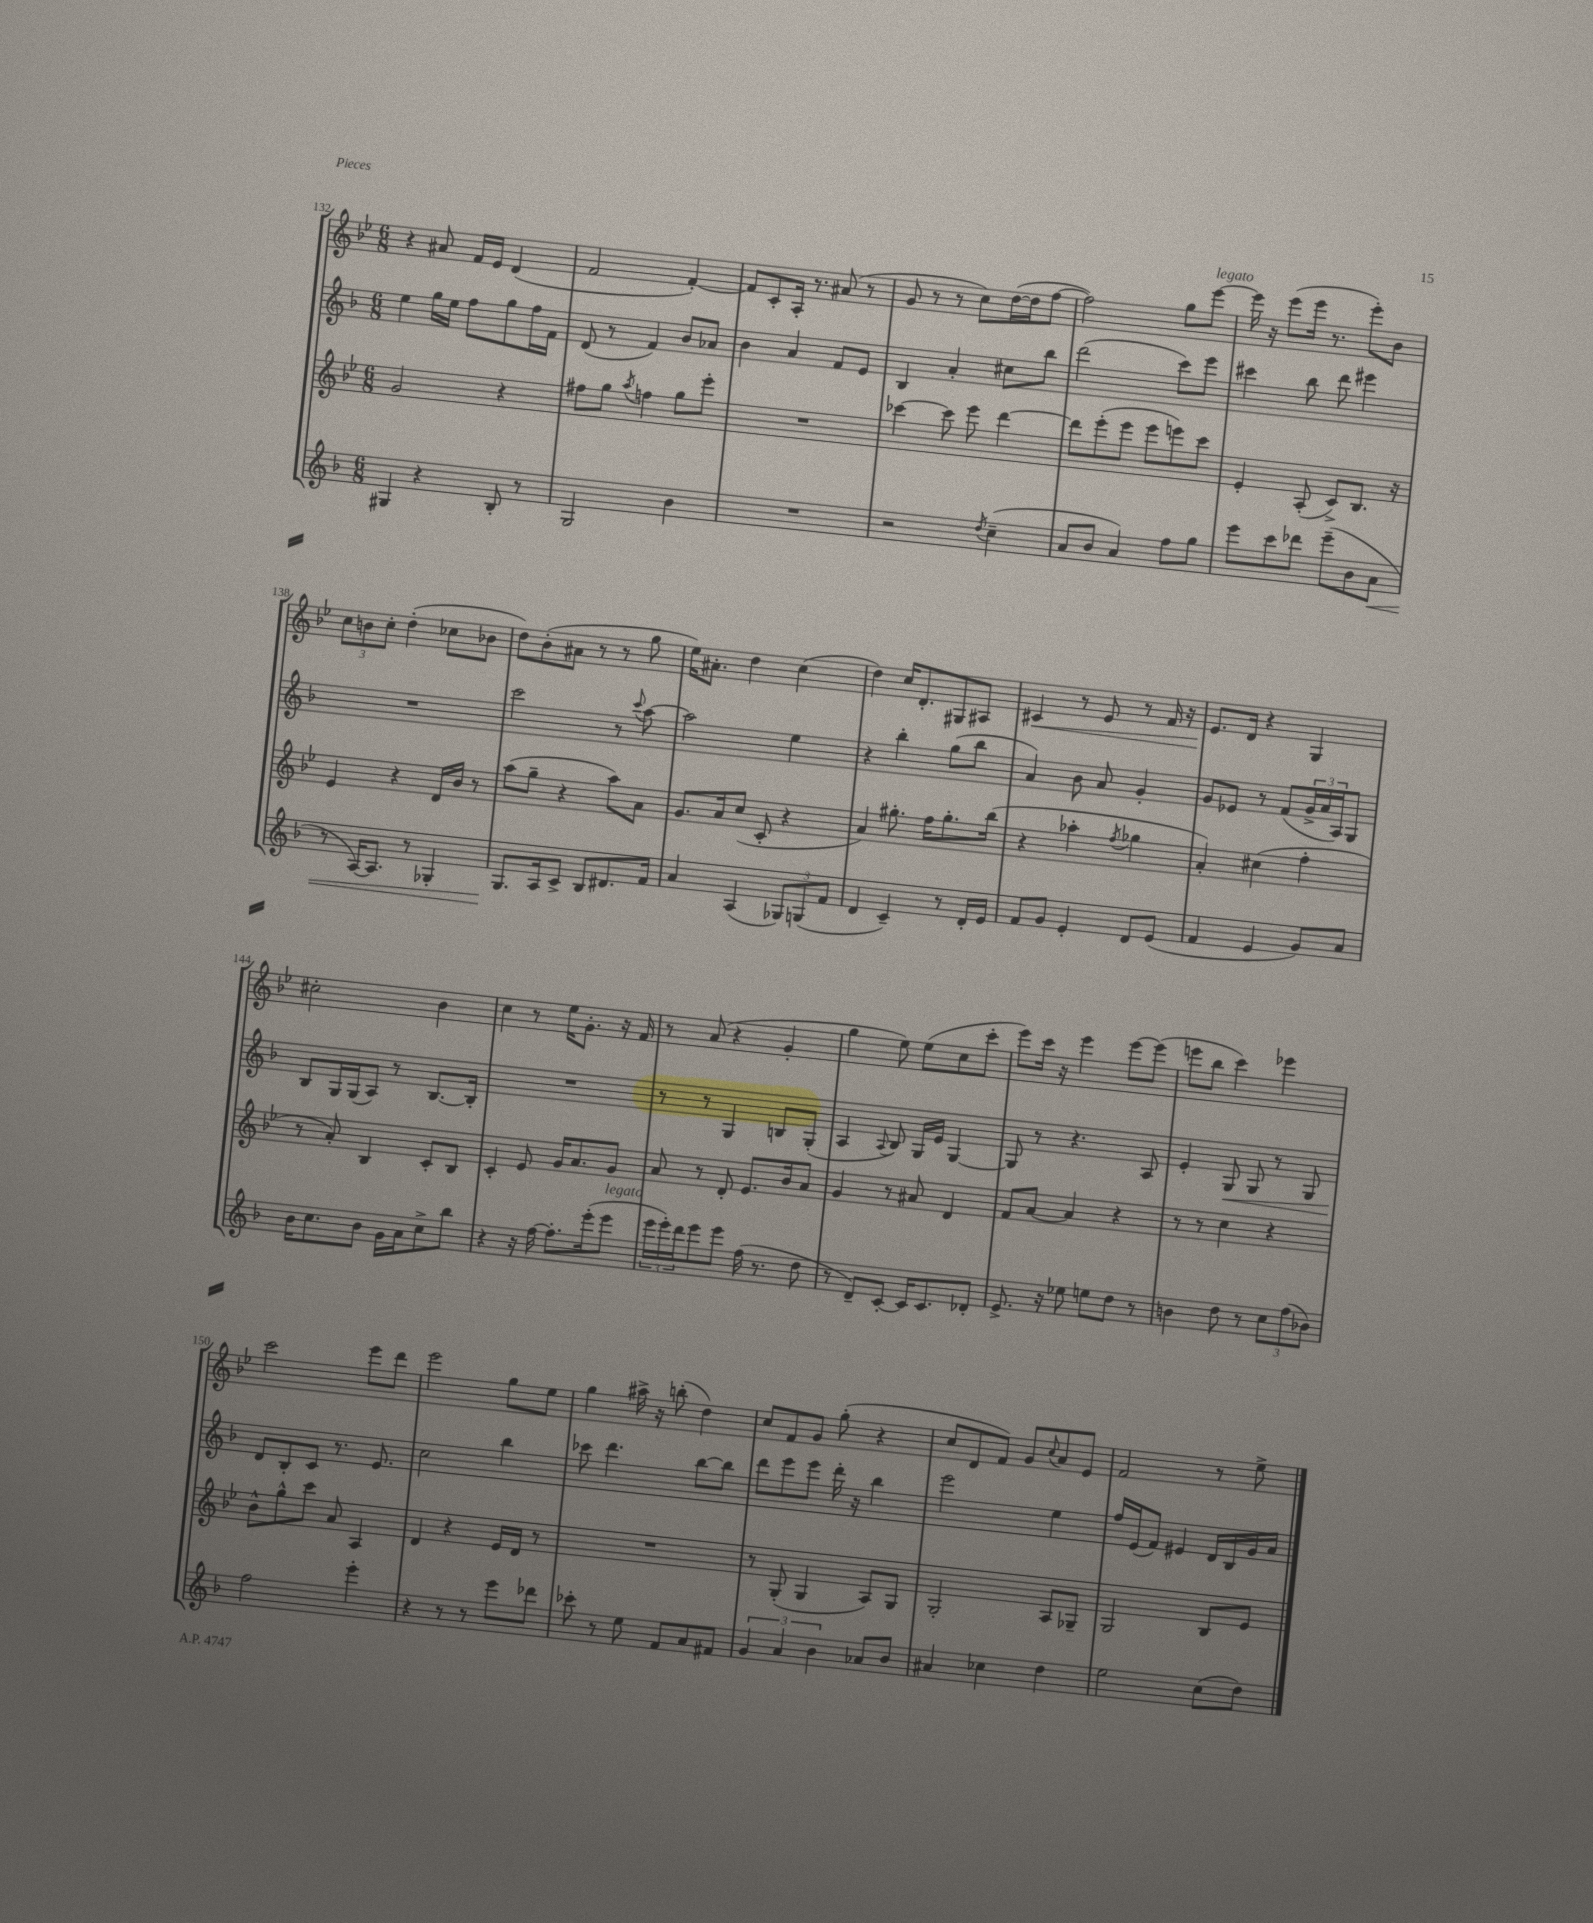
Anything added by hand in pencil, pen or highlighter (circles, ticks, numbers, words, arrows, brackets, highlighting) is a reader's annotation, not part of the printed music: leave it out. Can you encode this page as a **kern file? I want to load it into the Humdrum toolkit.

**kern	**dynam	**kern	**kern	**dynam	**kern	**dynam
*part4	*part4	*part3	*part2	*part2	*part1	*part1
*staff4	*staff4	*staff3	*staff2	*staff2	*staff1	*staff1
*clefG2	*	*clefG2	*clefG2	*	*clefG2	*
*k[b-]	*	*k[b-e-]	*k[b-]	*	*k[b-e-]	*
*M6/8	*	*M6/8	*M6/8	*	*M6/8	*
=132	=132	=132	=132	=132	=132	=132
4G#X/	.	2g/	4ee\	.	4r	.
4r	.	.	16gg\LL	.	8a#X/	.
.	.	.	16ee\JJ	.	.	.
.	.	.	8ff\L	.	16f/LL	.
.	.	.	.	.	16e-/JJ	.
8B-'/	.	4r	8gg\	.	(4d/	.
8r	.	.	16ff\L	.	.	.
.	.	.	16f\JJ	.	.	.
=133	=133	=133	=133	=133	=133	=133
2G/	.	8ff#X\L	(8d/	.	2f/	.
.	.	8gg\J	8r	.	.	.
.	.	8qaa/	.	.	.	.
.	.	4ffn\	4f/)	.	.	.
4b-\	.	8gg\L	8b-/L	.	[4f'/)	.
.	.	8eee-'\J	8a-X/J	.	.	.
=134	=134	=134	=134	=134	=134	=134
2.r	.	2.r	4b-\	.	8f/L]	.
.	.	.	.	.	8c'/	.
.	.	.	4a/	.	16A'/Jk	.
.	.	.	.	.	8.r	.
.	.	.	8f/L	.	(8a#X/	.
.	.	.	8e/J	.	8r	.
=135	=135	=135	=135	=135	=135	=135
2r	.	[4ccc-X\	4B-/	.	8g/	.
.	.	.	.	.	8r	.
.	.	8ccc-\]	4a'/	.	8r	.
.	.	8eee-\	.	.	8cc\L)	.
8qdd/	.	.	.	.	.	.
(4cc~\	.	[4ddd\	8cc#X\L	.	([16dd\L	.
.	.	.	.	.	16dd\J]	.
.	.	.	8bb-\J	.	[8ff\J	.
=136	=136	=136	=136	=136	=136	=136
8a/L	.	8ddd\L]	(2ddd\	.	2ff\])	.
8b-/J	.	(8eee-'\	.	.	.	.
4a/)	.	8eee-\J	.	.	.	.
.	.	8eee-\L	.	.	.	.
8ff\L	.	8eeen\)	8ccc\L)	.	8gg\L	.
!	!	!	!	!	!LO:TX:a:i:t=legato	!
8gg\J	.	8ccc\J	8eee\J	.	[8eee-\J	.
=137	=137	=137	=137	=137	=137	=137
8eee\L	.	4e-'/	4ccc#X\	.	16eee-\]	.
.	.	.	.	.	16r	.
8ccc\	.	.	.	.	(8eee-\L	.
8ddd-X\J	.	(8A'/	8bb-\	.	16eee-\Jk	.
.	.	.	.	.	8.r	.
(8eee~\L	.	8c^/L)	8ddd\	.	.	.
8b-\	.	8.B-/J	4eee#X\	.	8eee-'\L)	.
!	!LO:HP:b	!	!	!	!	!
8a\J	<	.	.	.	8b-\J	.
.	.	16r	.	.	.	.
!!LO:LB:g=z
=138	=138	=138	=138	=138	=138	=138
8r	.	4e-/	2.r	.	12cc\L	.
.	.	.	.	.	12bn\	.
[16A/KL)	.	.	.	.	.	.
.	.	.	.	.	12cc'\J	.
8.A/J]	.	.	.	.	.	.
.	.	4r	.	.	(4dd'\	.
8r	.	.	.	.	.	.
4G-X'/	.	16d/LL	.	.	8cc-X\L	.
.	.	16b-/JJ	.	.	.	.
.	.	8r	.	.	8b-X\J	.
=139	=139	=139	=139	=139	=139	=139
8.G/L	.	(8aa\L	2ccc\	.	8dd\L)	.
.	.	8gg~\J	.	.	(8b-'\	.
16A/k	[	.	.	.	.	.
8c^/J	.	4r	.	.	8a#X\J	.
8B-/L	.	.	.	.	8r	.
8.d#X/	.	8aa\L)	8r	.	8r	.
.	.	.	8qqccc/	.	.	.
.	.	8a\J	[8aa\	.	8gg\	.
16f/Jk	.	.	.	.	.	.
=140	=140	=140	=140	=140	=140	=140
4a/	.	8.g/L	2aa\]	.	16ee-\KL)	.
.	.	.	.	.	8.a#X'\J	.
.	.	16a/k	.	.	.	.
(4A/	.	(8cc/J	.	.	4dd\	.
.	.	8c'/	.	.	.	.
12G-X/L)	.	4r	4ee\	.	(4cc\	.
(12Gn/	.	.	.	.	.	.
12f/J	.	.	.	.	.	.
=141	=141	=141	=141	=141	=141	=141
4d/	.	4a/)	4r	.	4dd\)	.
4c~/)	.	8.gg#X'\	4bb-'\	.	16cc/KL	.
.	.	.	.	.	8.d'/	.
.	.	16ff\KL	.	.	.	.
8r	.	8.gg#'\	(8gg\L	.	8G#X/	.
16d'/LL	.	.	8bb-\J	.	8A#X/J	.
16e/JJ	.	(16bb-\Jk	.	.	.	.
=142	=142	=142	=142	=142	=142	=142
!	!	!	!	!	!	!LO:HP:b
8f/L	.	4r	4a/)	.	4c#X/	<
8g/J	.	.	.	.	.	.
4e'/	.	4aa-X'\	8b-\	.	8r	.
.	.	.	8a/	.	8e-/	.
.	.	8qff/	.	.	.	.
8d/L	.	4gg-X\	4g'/	.	8r	.
(8e/J	.	.	.	.	16f/	.
.	.	.	.	.	16r	.
=143	=143	=143	=143	=143	=143	=143
4f/	.	4a'/)	8g/L	.	8.e-/L	.
.	.	.	8e-X/J	.	.	.
.	.	.	.	.	16d/Jk	[
4e/	.	(4cc#X\	8r	.	4r	.
.	.	.	(8f/L	.	.	.
8g/L)	.	4ff'\	24g^/L	.	4G/	.
.	.	.	24a/	.	.	.
.	.	.	24A/J)	.	.	.
8a/J	.	.	8G/J	.	.	.
!!LO:LB:g=z
=144	=144	=144	=144	=144	=144	=144
16b-\KL	.	8r	8B-/L	.	2cc#X'\	.
8.cc\	.	.	.	.	.	.
.	.	8a'/)	16G/L	.	.	.
.	.	.	(16G/J	.	.	.
8b-\J	.	4B-/	8A/J)	.	.	.
16g\LL	.	.	8r	.	.	.
16a\J	.	.	.	.	.	.
8cc^\	.	8c'/L	[8.B-/L	.	4b-\	.
8bb-\J	.	8B-/J	.	.	.	.
.	.	.	16B-'/Jk]	.	.	.
=145	=145	=145	=145	=145	=145	=145
4r	.	4c'/	2.r	.	4cc\	.
16r	.	8e-/	.	.	8r	.
[16ff\	.	.	.	.	.	.
8.ff'\L]	.	16g/KL	.	.	16ee-\KL	.
.	.	8.a/	.	.	8.g'\J	.
(16eee'\k	.	.	.	.	.	.
!LO:TX:a:i:t=legato	!	!	!	!	!	!
8eee\J	.	8g/J	.	.	16r	.
.	.	.	.	.	16f/	.
=146	=146	=146	=146	=146	=146	=146
24eee\LL	.	8a/	8r	.	8r	.
24eee'\)	.	.	.	.	.	.
24ddd\J	.	.	.	.	.	.
8eee\	.	8r	8r	.	(8a/	.
8eee\J	.	8d'/	4G/	.	4r	.
(16ff\	.	8.e-/L	.	.	.	.
8.r	.	.	.	.	.	.
.	.	.	8Bn/L	.	4g'/	.
.	.	16b-/k	.	.	.	.
8dd\	.	8a/J	(8G'/J	.	.	.
=147	=147	=147	=147	=147	=147	=147
8r	.	4g/	4A/	.	4gg\	.
8d~/L)	.	.	.	.	.	.
.	.	.	8qqA/	.	.	.
[8c'/J	.	8r	8B-/)	.	8ee-\)	.
16c/KL]	.	8a#X/	16G/LL	.	(8ee-\L	.
8.c/	.	.	16e/JJ	.	.	.
.	.	4d/	[4G/	.	8cc\	.
8d-X'/J	.	.	.	.	8ccc'\J	.
=148	=148	=148	=148	=148	=148	=148
8.e^/	.	8f/L	8G/]	.	8eee-\L)	.
.	.	[8a/J	8r	.	16ccc\Jk	.
16r	.	.	.	.	16r	.
8ee-X\	.	4a/]	4.r	.	4eee-\	.
8een\L	.	.	.	.	.	.
8dd\J	.	4r	.	.	[8eee-\L	.
8r	.	.	8A/	.	(8eee-\J]	.
=149	=149	=149	=149	=149	=149	=149
4bn\	.	8r	4e'/	.	8eeen\L	.
.	.	8r	.	.	8bb-\J	.
!	!	!	!	!LO:HP:b	!	!
8dd\	.	4cc\	8G/	<	4ccc\)	.
8r	.	.	8G/	.	.	.
12cc\L	.	4r	8r	.	4eee-X\	.
(12ff\	.	.	.	.	.	.
.	.	.	8G/	.	.	.
12b-X\J)	.	.	.	.	.	.
!!LO:LB:g=z
=150	=150	=150	=150	=150	=150	=150
2ff\	.	8b-^^\L	8d/L	.	2ccc\	.
.	.	8gg^^\	8B-'/	[	.	.
.	.	8ccc\J	8c/J	.	.	.
.	.	8a/	8.r	.	.	.
4eee'\	.	4A/	.	.	8eee-\L	.
.	.	.	8.e/	.	.	.
.	.	.	.	.	8ddd\J	.
=151	=151	=151	=151	=151	=151	=151
4r	.	4d/	2cc\	.	2eee-\	.
8r	.	4r	.	.	.	.
8r	.	.	.	.	.	.
8eee\L	.	16e-/LL	4bb-\	.	8gg\L	.
.	.	16d/JJ	.	.	.	.
8ddd-X\J	.	8r	.	.	8ee-\J	.
=152	=152	=152	=152	=152	=152	=152
8ccc-X'\	.	2.r	8ccc-X\	.	4gg\	.
8r	.	.	4.ddd\	.	.	.
8ee\	.	.	.	.	16aa#X^\	.
.	.	.	.	.	16r	.
8f/L	.	.	.	.	(8bbn'\	.
8a/	.	.	[8bb-\L	.	4dd\)	.
8f#X/J	.	.	8bb-\J]	.	.	.
=153	=153	=153	=153	=153	=153	=153
6g/	.	8r	8ddd\L	.	8cc/L	.
.	.	(8G'/	8eee\	.	8f/	.
6a/	.	.	.	.	.	.
.	.	4G/	8eee\J	.	8g/J	.
6b-\	.	.	.	.	.	.
.	.	.	16ddd'\	.	(8gg'\	.
.	.	.	16r	.	.	.
8a-X/L	.	8A/L)	4bb-\	.	4r	.
8b-/J	.	8G/J	.	.	.	.
=154	=154	=154	=154	=154	=154	=154
4a#X/	.	2G'/	2eee\	.	8cc/L	.
.	.	.	.	.	8d/	.
4cc-X\	.	.	.	.	8f/J)	.
.	.	.	.	.	8g/L	.
.	.	.	.	.	8qqcc/	.
4dd\	.	8A/L	4ee\	.	8a/	.
.	.	8G-X~/J	.	.	8e-/J	.
=155	=155	=155	=155	=155	=155	=155
2ee\	.	2G/	16ff/LL	.	2f/	.
.	.	.	(16e/J	.	.	.
.	.	.	8f/J)	.	.	.
.	.	.	4e#X/	.	.	.
(8cc\L	.	8B-/L	16d/LL	.	8r	.
.	.	.	16B-/	.	.	.
8dd\J)	.	8e-/J	16g/	.	8ee-^\	.
.	.	.	16a/JJ	.	.	.
==	==	==	==	==	==	==
*-	*-	*-	*-	*-	*-	*-
